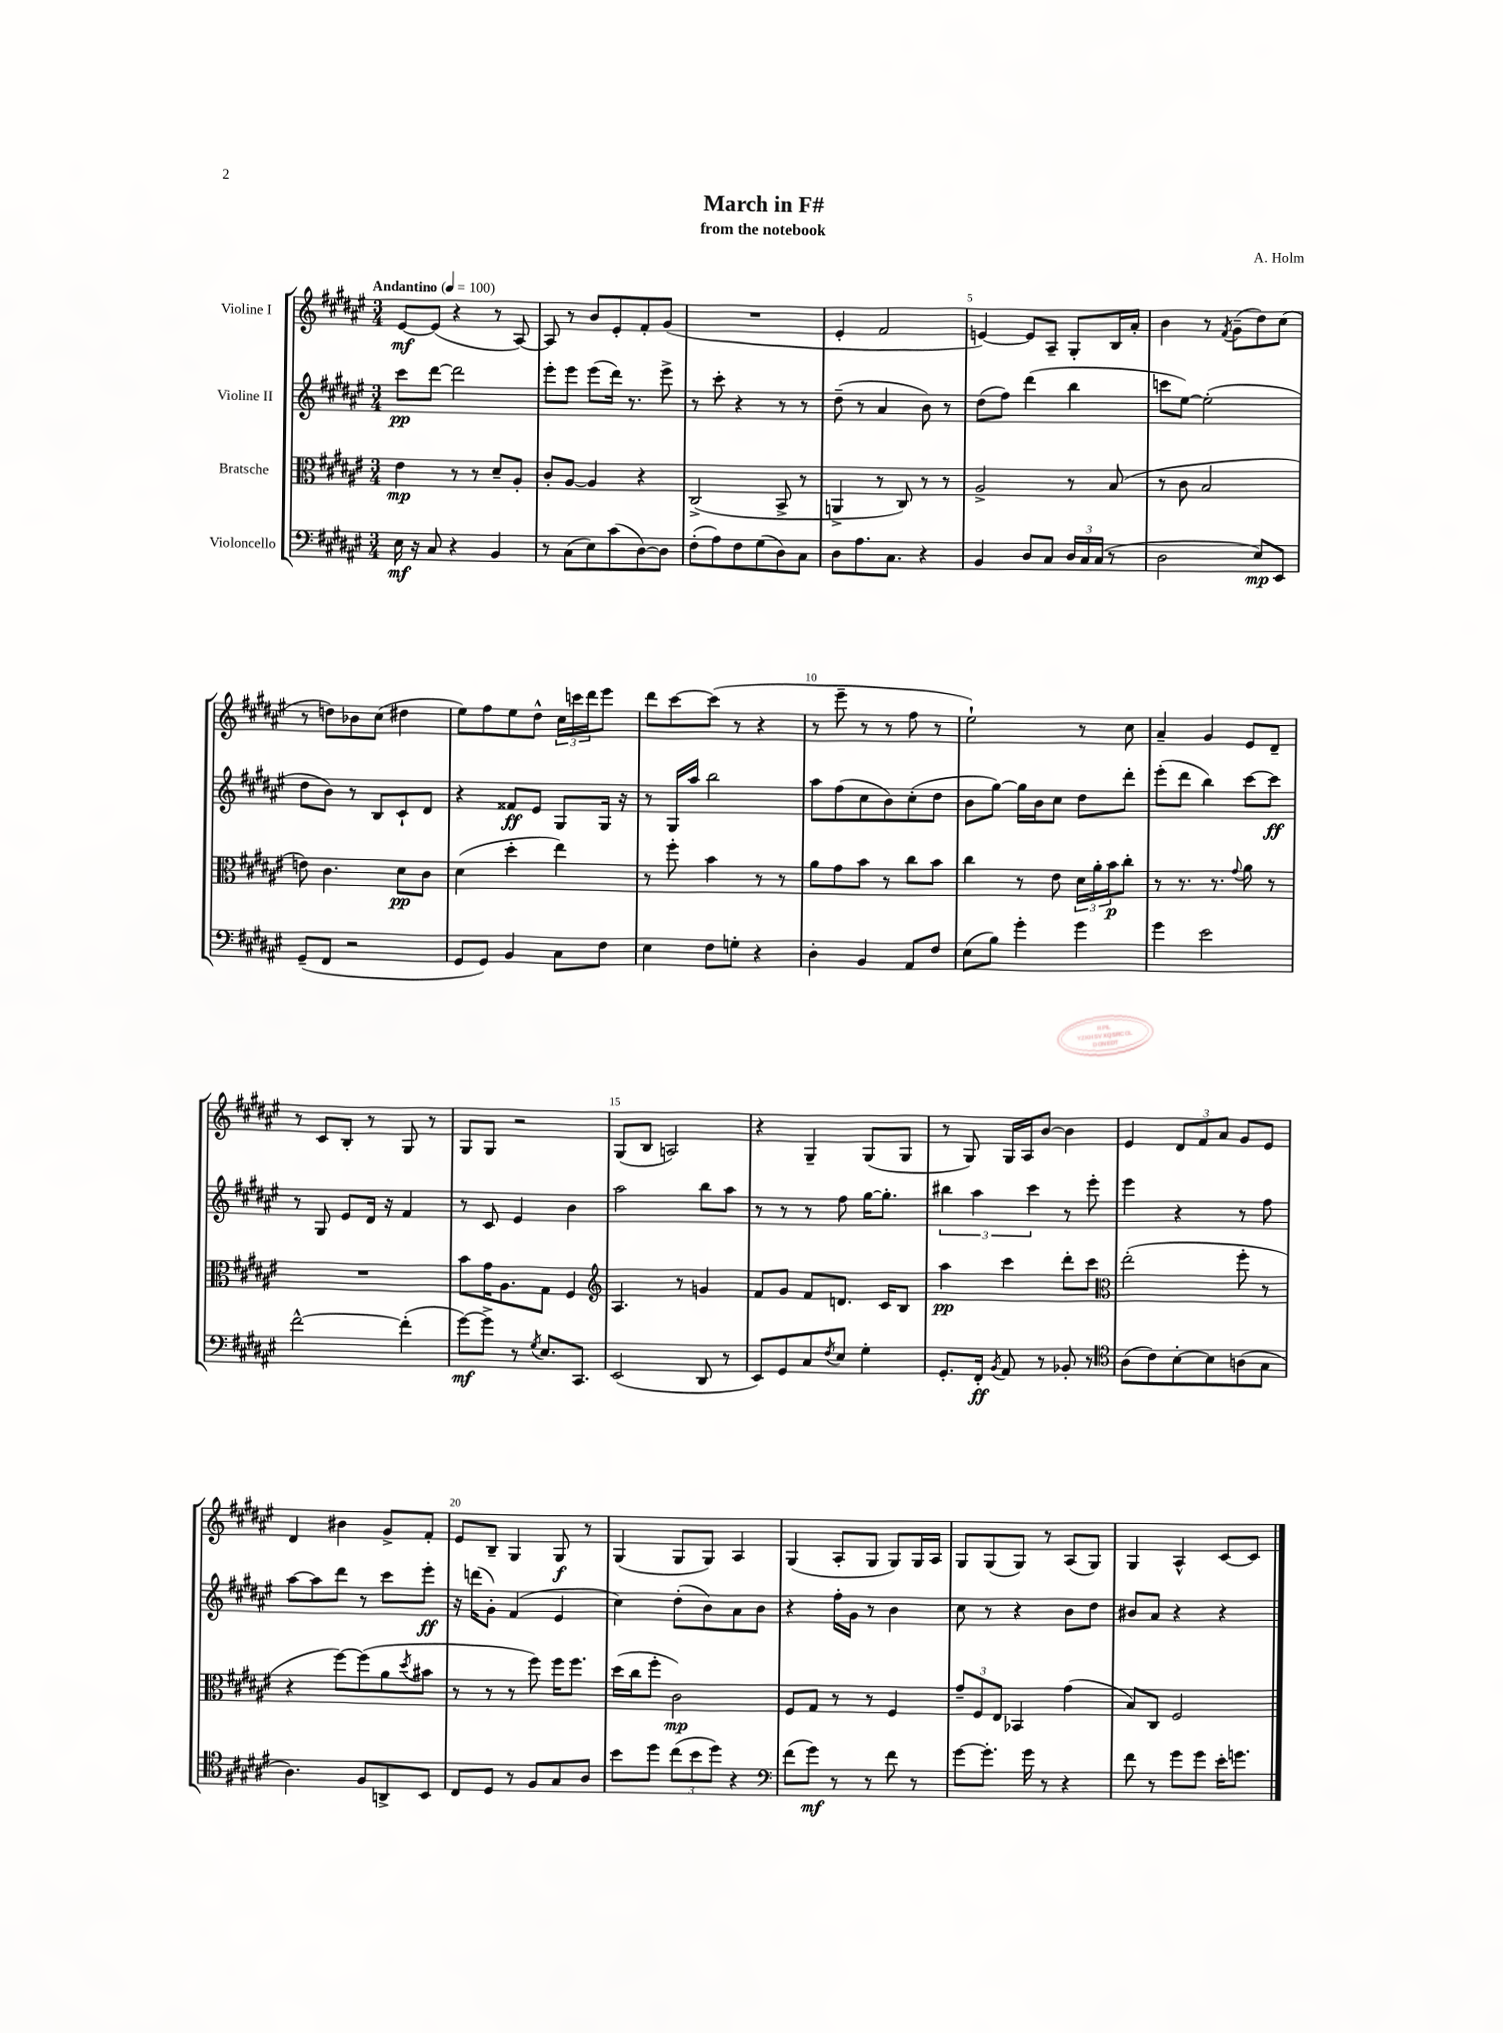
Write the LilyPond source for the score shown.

\header { title = "March in F#" composer = "A. Holm" subtitle = "from the notebook" }
<<
\new StaffGroup <<
\new Staff = "s0" \with { instrumentName = "Violine I" } {
    \clef treble \key fis \major \numericTimeSignature \time 3/4 \tempo "Andantino" 4 = 100
    eis'8~\mf eis'8( r4 r8 ais8~) |
    ais8 r8 b'8 eis'8-. fis'8-. gis'8( |
    R2. |
    eis'4-. fis'2 |
    e'4~) e'8 ais8-- gis8-. b16 ais'16-. |
    b'4 r8 \acciaccatura { fis'8 } gis'8--( dis''8) cis''8( |
    r8 d''8) bes'8 cis''8( dis''4 |
    eis''8) fis''8 eis''8 dis''8-^ \tuplet 3/2 { cis''16 c'''16 dis'''16 } eis'''8 |
    dis'''8 cis'''8~ cis'''8( r8 r4 |
    r8 eis'''8-- r8 r8 fis''8 r8 |
    eis''2-!) r8 cis''8 |
    ais'4-- gis'4 eis'8 dis'8-- |
    r8 cis'8 b8-. r8 gis8 r8 |
    gis8 gis8 r2 |
    gis8( b8 a2) |
    r4 gis4-- gis8( gis8 |
    r8 gis8) gis16 ais16 b'8~ b'4 |
    eis'4 \tuplet 3/2 { dis'8 fis'8 ais'8 } gis'8 eis'8 |
    dis'4 bis'4 gis'8-> fis'8-. |
    eis'8 b8-- gis4 gis8\f r8 |
    gis4( gis8 gis8) ais4 |
    gis4( ais8-. gis8 gis8) gis16 ais16 |
    gis8 gis8( gis8) r8 ais8( gis8) |
    gis4 ais4-^ cis'8~ cis'8 \bar "|." |
}
\new Staff = "s1" \with { instrumentName = "Violine II" } {
    \clef treble \key fis \major \numericTimeSignature \time 3/4
    cis'''8\pp dis'''8~ dis'''2 |
    eis'''8-. eis'''8 eis'''8( dis'''16) r8. eis'''8-> |
    r8 cis'''8-. r4 r8 r8 |
    dis''8--( r8 ais'4 b'8) r8 |
    dis''8( fis''8) dis'''4( b''4 |
    c'''8 eis''8~) eis''2-.( |
    dis''8 b'8) r8 b8 cis'8-! dis'8 |
    r4 fisis'8\ff eis'8 gis8 gis16 r16 |
    r8 gis16 ais''16 b''2 |
    ais''8 fis''8( cis''8 b'8) cis''8-.( dis''8 |
    b'8 gis''8~) gis''16 b'16 cis''8 dis''8 dis'''8-. |
    eis'''8-.( dis'''8 b''4) cis'''8~ cis'''8\ff |
    r8 gis8 eis'8 dis'16 r16 fis'4 |
    r8 cis'8 eis'4 b'4 |
    ais''2 b''8 ais''8 |
    r8 r8 r8 fis''8 gis''16~ gis''8.-. |
    \tuplet 3/2 { bis''4 ais''4 cis'''4 } r8 eis'''8-. |
    eis'''4 r4 r8 fis''8 |
    ais''8~ ais''8 dis'''8 r8 cis'''8 eis'''8-.\ff |
    r16 d'''16( gis'8-.) fis'4( eis'4 |
    cis''4) dis''8-.( b'8) ais'8 b'8 |
    r4 fis''16-. gis'16 r8 b'4 |
    cis''8 r8 r4 b'8 dis''8 |
    bis'8 ais'8 r4 r4 \bar "|." |
}
\new Staff = "s2" \with { instrumentName = "Bratsche" } {
    \clef alto \key fis \major \numericTimeSignature \time 3/4
    eis'4\mp r8 r8 dis'8-- ais8-. |
    cis'8-. ais8~ ais4 r4 |
    cis2->( b,8-> r8 |
    a,4-> r8 cis8) r8 r8 |
    ais2-> r8 b8( |
    r8 cis'8 b2 |
    e'8) cis'4. dis'8\pp cis'8 |
    dis'4( dis''4-. eis''4) |
    r8 fis''8-. b'4 r8 r8 |
    ais'8 gis'8 b'8 r8 cis''8 b'8 |
    cis''4 r8 eis'8 \tuplet 3/2 { dis'16 ais'16-. b'16\p } cis''8-. |
    r8 r8. r8. \appoggiatura { gis'8 } ais'8 r8 |
    R2. |
    b'8 gis'16 ais8. gis8 fis4 |
    \clef treble ais4. r8 g'4 |
    fis'8 gis'8 fis'8 d'8. cis'16 b8 |
    ais''4\pp cis'''4 dis'''8-. cis'''8 |
    \clef alto eis''2-.( fis''8-. r8 |
    r4 fis''8~) fis''8( ais'8 \acciaccatura { dis''8 } bis'8 |
    r8 r8 r8 fis''8) fis''16 fis''8. |
    dis''16( cis''16 fis''8-. cis'2\mp) |
    fis8 gis8 r8 r8 fis4 |
    \tuplet 3/2 { gis'8-- fis8 eis8 } bes,4 gis'4( |
    b8) cis8 fis2 \bar "|." |
}
\new Staff = "s3" \with { instrumentName = "Violoncello" } {
    \clef bass \key fis \major \numericTimeSignature \time 3/4
    eis16\mf r16 cis8 r4 b,4 |
    r8 cis8( eis8) cis'8( dis8~) dis8 |
    fis8-.( ais8) fis8 gis8( dis8) cis8 |
    dis8 ais8. cis8. r4 |
    b,4 dis8 cis8 \tuplet 3/2 { dis16 cis16 cis16( } r8 |
    dis2 eis8\mp) eis,8 |
    gis,8--( fis,8 r2 |
    gis,8 gis,8) b,4 cis8 fis8 |
    eis4 fis8 g8-. r4 |
    dis4-. b,4 ais,8 fis8 |
    eis8( b8) gis'4-. gis'4 |
    gis'4 eis'2 |
    fis'2~-^ fis'4-.( |
    gis'8~\mf) gis'8-> r8 \acciaccatura { gis8 } eis8. cis,8. |
    eis,2( dis,8 r8 |
    eis,8) gis,8 cis8 \acciaccatura { fis8 } eis8 gis4-. |
    gis,8.-. fis,16-.\ff \acciaccatura { b,8 } ais,8 r8 bes,8-. r8 |
    \clef tenor ais8( cis'8) b8~-. b8 a8( gis8 |
    ais4.) fis8 a,8-> b,8 |
    cis8 dis8 r8 fis8 gis8 ais8 |
    b'8 dis''8 \tuplet 3/2 { cis''8( b'8 dis''8) } r4 |
    \clef bass fis'8( gis'8\mf) r8 r8 fis'8 r8 |
    gis'8~ gis'8.-. gis'16 r8 r4 |
    fis'8 r8 gis'8 gis'8 eis'16-. g'8. \bar "|." |
}
>>
>>
\layout { \context { \Score \override BarNumber.break-visibility = ##(#f #t #t) barNumberVisibility = #(every-nth-bar-number-visible 5) } }
